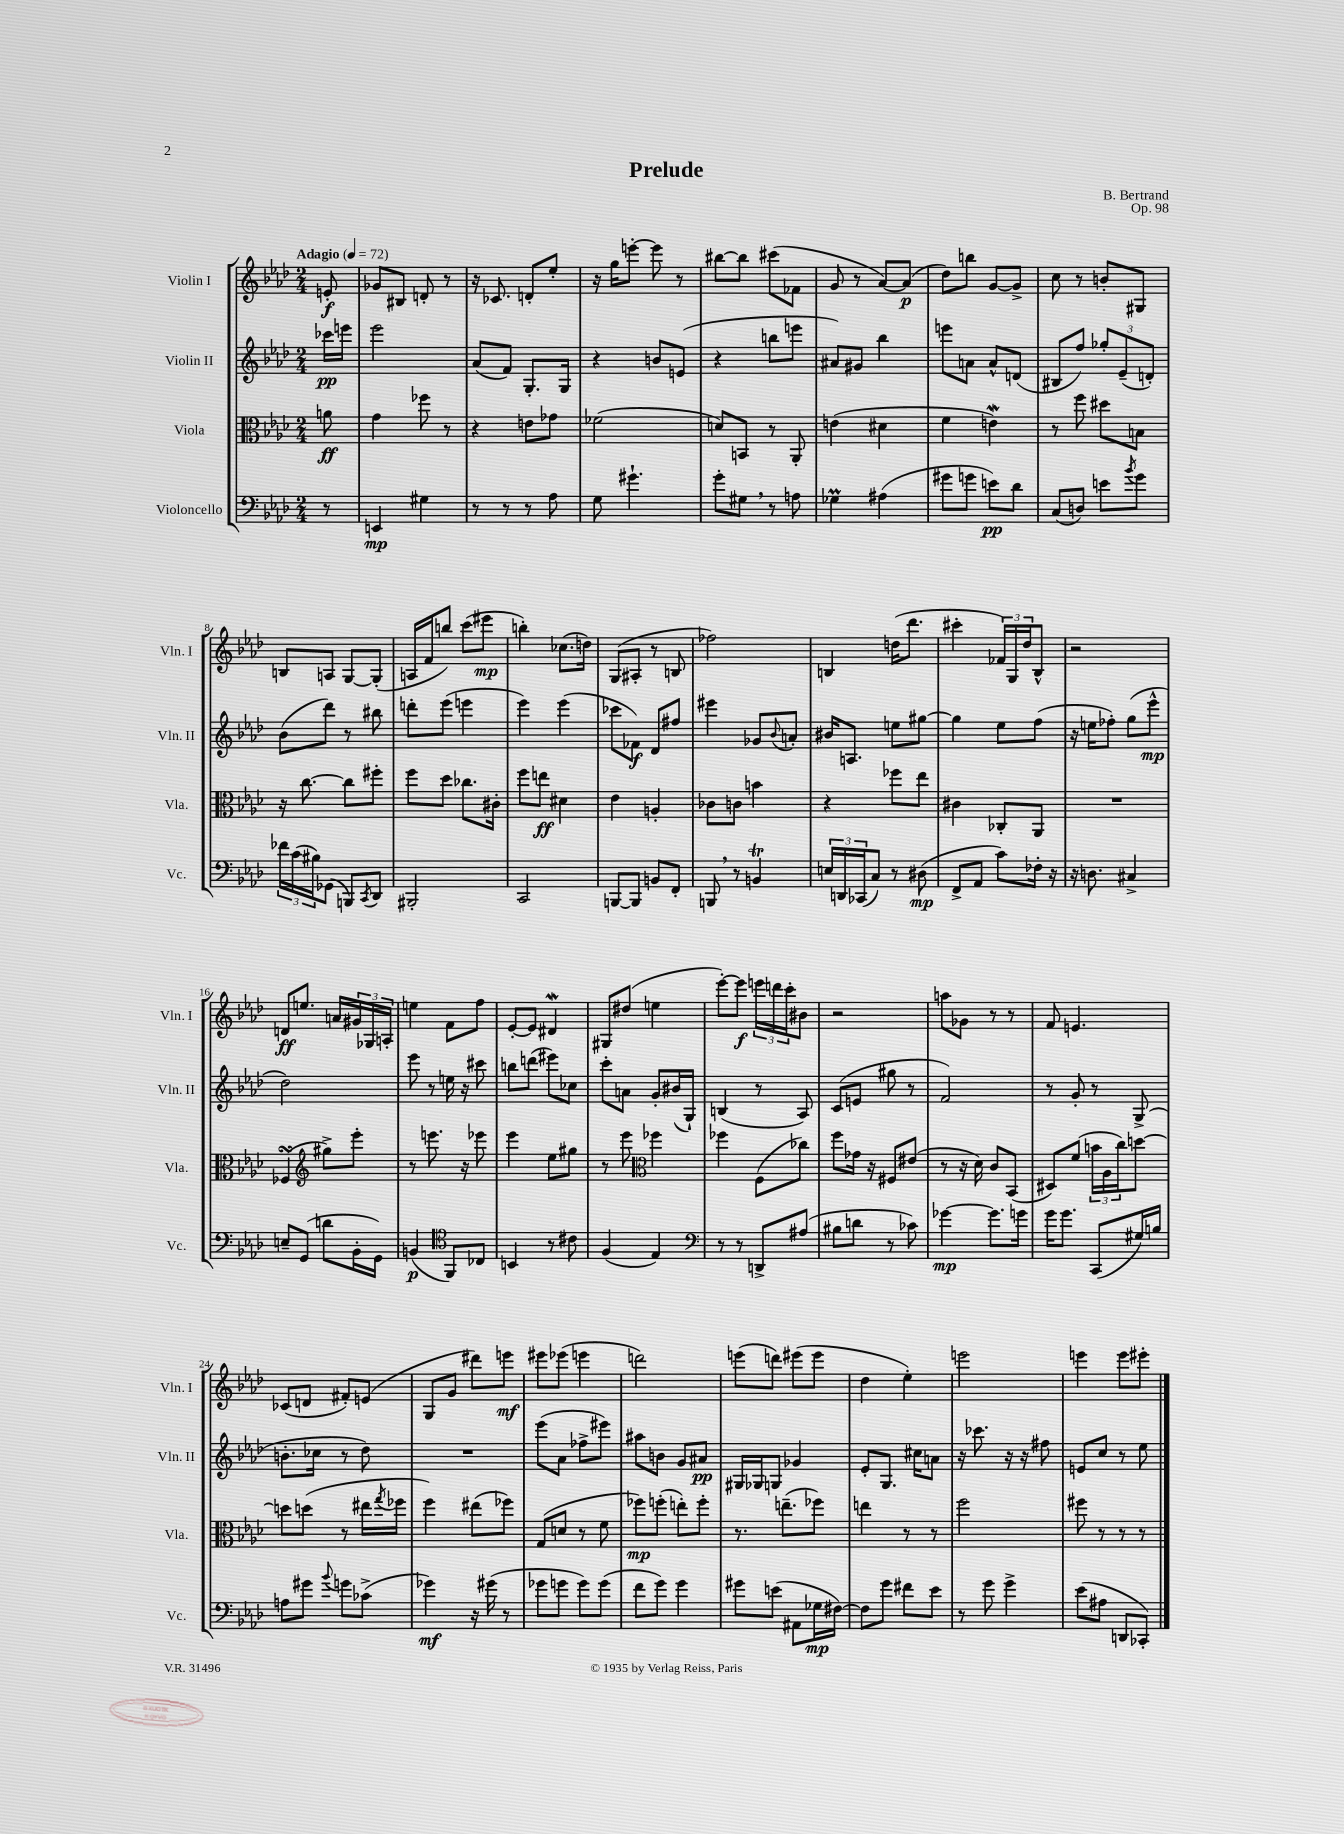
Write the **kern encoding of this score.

**kern	**dynam	**kern	**dynam	**kern	**dynam	**kern	**dynam
*part4	*part4	*part3	*part3	*part2	*part2	*part1	*part1
*staff4	*staff4	*staff3	*staff3	*staff2	*staff2	*staff1	*staff1
*I"Violoncello	*	*I"Viola	*	*I"Violin II	*	*I"Violin I	*
*I'Vc.	*	*I'Vla.	*	*I'Vln. II	*	*I'Vln. I	*
*clefF4	*	*clefC3	*	*clefG2	*	*clefG2	*
*k[b-e-a-d-]	*	*k[b-e-a-d-]	*	*k[b-e-a-d-]	*	*k[b-e-a-d-]	*
*M2/4	*	*M2/4	*	*M2/4	*	*M2/4	*
*MM72	*	*MM72	*	*MM72	*	*MM72	*
=	=	=	=	=	=	=	=
!	!	!	!	!	!	!LO:TX:a:B:t=Adagio	!
8r	.	8an\	ff	16ccc-X\LL	pp	8en'/	f
.	.	.	.	16eeen\JJ	.	.	.
=1	=1	=1	=1	=1	=1	=1	=1
4EEn/	mp	4g\	.	2eee-\	.	8g-X/L	.
.	.	.	.	.	.	8B#X/J	.
4G#X\	.	8ff-X\	.	.	.	8dn'/	.
.	.	8r	.	.	.	8r	.
=2	=2	=2	=2	=2	=2	=2	=2
8r	.	4r	.	(8a-/L	.	16r	.
.	.	.	.	.	.	8.c-X/	.
8r	.	.	.	8f/J)	.	.	.
8r	.	8en\L	.	8.G'/L	.	8dn'/L	.
8A-\	.	8g-X\J	.	.	.	8ee-'/J	.
.	.	.	.	16G/Jk	.	.	.
=3	=3	=3	=3	=3	=3	=3	=3
8G\	.	(2f-X\	.	4r	.	16r	.
.	.	.	.	.	.	16gg\KL	.
4.g#X`\	.	.	.	.	.	[8eeen'\J	.
.	.	.	.	8bn/L	.	8eee\]	.
.	.	.	.	(8en/J	.	8r	.
=4	=4	=4	=4	=4	=4	=4	=4
8g'\L	.	8dn/L)	.	4r	.	[8bb#X\L	.
8G#X,\J	.	8BBn/J	.	.	.	8bb#\J]	.
8r	.	8r	.	8bbn\L	.	(8ccc#X\L	.
8An\	.	8AA-'/	.	8eeen\J	.	8f-X\J	.
=5	=5	=5	=5	=5	=5	=5	=5
4G-XM\	.	(4en\	.	8a#X/L)	.	8g/	.
.	.	.	.	8g#X/J	.	8r	.
(4A#X\	.	4d#X\	.	4bb-\	.	[8a-/L)	.
.	.	.	.	.	.	(8a-/J]	p
=6	=6	=6	=6	=6	=6	=6	=6
8g#X\L	.	4f\	.	8eeen\L	.	8dd-\L)	.
8gn\J	.	.	.	8an\J	.	8bbn\J	.
8en\L)	pp	4enW\)	.	8a^^/L	.	[8g/L	.
8d-\J	.	.	.	(8dn/J	.	8g^/J]	.
=7	=7	=7	=7	=7	=7	=7	=7
(8C/L	.	8r	.	8B#X/L	.	8cc\	.
8Dn/J)	.	8ff\	.	8ff/J)	.	8r	.
8en\L	.	8dd#X\L	.	12gg-X'/L	.	8bn'/L	.
.	.	.	.	(12e-~/	.	.	.
8qb-/	.	.	.	.	.	.	.
8g\J	.	8Bn\J	.	.	.	8G#X/J	.
.	.	.	.	12dn'/J)	.	.	.
!!LO:LB:g=z
=8	=8	=8	=8	=8	=8	=8	=8
24f-X\LL	.	16r	.	(8b-\L	.	8Bn/L	.
(24c\	.	.	.	.	.	.	.
.	.	[8.cc\	.	.	.	.	.
24B#X\J)	.	.	.	.	.	.	.
(8GG-X\J	.	.	.	8ddd-\J)	.	8An/J	.
8BBBn/L)	.	8cc\L]	.	8r	.	[8G/L	.
8qCC/	.	.	.	.	.	.	.
8DD-/J	.	8ff#X'\J	.	8bb#X\	.	(8G'/J]	.
=9	=9	=9	=9	=9	=9	=9	=9
2BBB#X'/	.	8ff\L	.	8dddn'\L	.	16An/LL	.
.	.	.	.	.	.	16f/J	.
.	.	8dd-\J	.	(8eee-\J	.	8bbn/J)	.
.	.	8.cc-X\L	.	4eeen\	.	(8ccc\L	.
.	.	.	.	.	.	8eee#X\J	mp
.	.	16c#X'\Jk	.	.	.	.	.
=10	=10	=10	=10	=10	=10	=10	=10
2CC/	.	8ff\L	.	4eee-\)	.	4bbn'\)	.
.	.	8een\J	ff	.	.	.	.
.	.	4d#X\	.	(4eee-\	.	(8.cc-X\L	.
.	.	.	.	.	.	16ddn\Jk)	.
=11	=11	=11	=11	=11	=11	=11	=11
[8BBBn/L	.	4e-\	.	8ccc-X\L	.	(8G/L	.
8BBB/J]	.	.	.	8f-X\J)	f	8A#X'/J	.
8BBn/L	.	4An'/	.	8d-/L	.	8r	.
8FF'/J	.	.	.	8ff#X/J	.	8Bn/	.
=12	=12	=12	=12	=12	=12	=12	=12
8BBBn,/	.	8c-X\L	.	4eee#X\	.	2ff-X\)	.
8r	.	8cn\J	.	.	.	.	.
4BBnt/	.	4bn\	.	8g-X/L	.	.	.
.	.	.	.	8qqb-/	.	.	.
.	.	.	.	8an'/J	.	.	.
=13	=13	=13	=13	=13	=13	=13	=13
24En/LL	.	4r	.	16b#X/KL	.	4Bn/	.
24DDn/	.	.	.	.	.	.	.
.	.	.	.	8.An/J	.	.	.
(24CC-X/J	.	.	.	.	.	.	.
8C/J)	.	.	.	.	.	.	.
8r	.	8ff-X\L	.	8een\L	.	(16ddn\KL	.
.	.	.	.	.	.	8.ddd-\J	.
(8D#X\	mp	8ee-\J	.	[8gg#X\J	.	.	.
=14	=14	=14	=14	=14	=14	=14	=14
8FF^/L	.	4c#X\	.	4gg#\]	.	4ccc#X'\	.
8AA-/J	.	.	.	.	.	.	.
8c\L)	.	8C-X'/L	.	8ee-\L	.	24f-X/LL)	.
.	.	.	.	.	.	24G/	.
.	.	.	.	.	.	24dd-/J	.
16F-X'\Jk	.	8AA-/J	.	(8ff\J	.	8B-^^/J	.
16r	.	.	.	.	.	.	.
=15	=15	=15	=15	=15	=15	=15	=15
16r	.	2r	.	16r	.	2r	.
8.Dn\	.	.	.	16een\KL	.	.	.
.	.	.	.	8ff-X'\J)	.	.	.
4C#X^/	.	.	.	(8gg\L	.	.	.
.	.	.	.	8eee-^^\J	mp	.	.
!!LO:LB:g=z
=16	=16	=16	=16	=16	=16	=16	=16
8En~/L	.	(4F-XsSSs/	.	2dd-\)	.	8dn/L	ff
(8GG/J	.	.	.	.	.	8.een/J	.
*	*	*clefG2	*	*	*	*	*
8dn\L	.	8gg#X^\L)	.	.	.	.	.
.	.	.	.	.	.	16an/LL	.
16BB-'\L	.	8eee-'\J	.	.	.	24g#X/	.
.	.	.	.	.	.	24G-X/	.
16GG\JJ)	.	.	.	.	.	.	.
.	.	.	.	.	.	24An'/JJ	.
=17	=17	=17	=17	=17	=17	=17	=17
(4BBn/	p	8r	.	8eee-\	.	4een\	.
.	.	8.eeen\	.	8r	.	.	.
*clefC4	*	*	*	*	*	*	*
8FF/L)	.	.	.	16een\	.	8f\L	.
.	.	16r	.	16r	.	.	.
8C-X/J	.	8eee-X\	.	8ccc#X\	.	8ff\J	.
=18	=18	=18	=18	=18	=18	=18	=18
4BBn/	.	4eee-\	.	8bbn\L	.	[8e-'/L	.
.	.	.	.	(8dddn\J	.	8e-/J]	.
8r	.	8ee-\L	.	8eee#X\L)	.	4d#XW/	.
8c#X\	.	8gg#X\J	.	8cc-X\J	.	.	.
=19	=19	=19	=19	=19	=19	=19	=19
(4F/	.	8r	.	8ccc'\L	.	8G#X/L	.
.	.	8eee-\	.	8an\J	.	(8dd#X/J	.
*	*	*clefC3	*	*	*	*	*
4E-/)	.	4ff-X\	.	8g'/L	.	4een\	.
.	.	.	.	(16b#X/L	.	.	.
.	.	.	.	16G`/JJ)	.	.	.
=20	=20	=20	=20	=20	=20	=20	=20
*clefF4	*	*	*	*	*	*	*
8r	.	4ff-X\	.	(4Bn/	.	[8eee-'\L)	.
8r	.	.	.	.	.	8eee-\J]	f
8DDn^/L	.	(8F\L	.	8r	.	24eeen\LL	.
.	.	.	.	.	.	24dddn\	.
.	.	.	.	.	.	24ccc'\J	.
(8A#X/J	.	8cc-X\J)	.	8A-/)	.	8b#X\J	.
=21	=21	=21	=21	=21	=21	=21	=21
8B#X\L	.	8ff\L	.	(8c/L	.	2r	.
8dn\J	.	16g-X\Jk	.	8en/J	.	.	.
.	.	16r	.	.	.	.	.
8r	.	8F#X/L	.	8gg#X\	.	.	.
8c-X\)	.	(8e#X/J	.	8r	.	.	.
=22	=22	=22	=22	=22	=22	=22	=22
[4g-X\	mp	8r	.	2f/)	.	8aan\L	.
.	.	16r	.	.	.	8g-X\J	.
.	.	16d-\)	.	.	.	.	.
8.g-\L]	.	8c/L	.	.	.	8r	.
.	.	(8BB-/J	.	.	.	8r	.
16gn\Jk	.	.	.	.	.	.	.
=23	=23	=23	=23	=23	=23	=23	=23
16g\KL	.	8D#X/L)	.	8r	.	8f/	.
8.g\J	.	.	.	.	.	.	.
.	.	(8f/J	.	8g'/	.	4.en/	.
(8CC/L	.	24bn\LL	.	8r	.	.	.
.	.	24A-\	.	.	.	.	.
.	.	24cc\J)	.	.	.	.	.
16G#X/L)	.	[8ddn\J	.	(8G^/	.	.	.
16Bn/JJ	.	.	.	.	.	.	.
!!LO:LB:g=z
=24	=24	=24	=24	=24	=24	=24	=24
8An\L	.	8ddn\L]	.	8.bn'\L	.	(8c-X/L	.
8g#X\J	.	(8ddn\J	.	.	.	8dn/J	.
.	.	.	.	16cc-X\Jk	.	.	.
8qqb-/	.	.	.	.	.	.	.
8gn\L	.	8r	.	8r	.	8f#X'/L)	.
(8c-X^\J	.	16ee#X\LL	.	8dd-\)	.	(8en/J	.
.	.	8qgg/	.	.	.	.	.
.	.	16ff-X\JJ	.	.	.	.	.
=25	=25	=25	=25	=25	=25	=25	=25
4g-X\)	mf	4ff\)	.	2r	.	8G/L	.
.	.	.	.	.	.	8g/J	.
16r	.	(8ee#X\L	.	.	.	8ddd#X\L)	.
(16g#X\	.	.	.	.	.	.	.
8r	.	8ff-X\J)	.	.	.	8eeen\J	mf
=26	=26	=26	=26	=26	=26	=26	=26
8g-X\L	.	(8G/L	.	(8eee-\L	.	8eee#X\L	.
8gn\J	.	8dn/J	.	8a-\J	.	(8eee-X\J	.
8g\L)	.	8r	.	8ff-X^\L	.	4eeen\	.
(8g\J	.	8f\	.	8eee#X\J)	.	.	.
=27	=27	=27	=27	=27	=27	=27	=27
8f\L	.	8ff-X\L)	mp	8aa#X\L	.	2dddn\)	.
8g\J)	.	(8ffn'\J	.	8bn\J	.	.	.
4g\	.	8een'\L)	.	8g/L	.	.	.
.	.	8ff'\J	.	8a#X/J	pp	.	.
=28	=28	=28	=28	=28	=28	=28	=28
8g#X\L	.	8.r	.	16G#X/LL	.	(8eeen\L	.
.	.	.	.	16G-X/J	.	.	.
(8en\J	.	.	.	8Gn/J	.	8dddn\J)	.
.	.	(8.een~\L	.	.	.	.	.
8AA#X\L	.	.	.	4g-X/	.	(8eee#X\L	.
16G-X\L	mp	8ff-X\J)	.	.	.	8eee#\J	.
[16F#X\JJ)	.	.	.	.	.	.	.
=29	=29	=29	=29	=29	=29	=29	=29
8F#\L]	.	4een\	.	8e-'/L	.	4dd-\	.
8g\J	.	.	.	8.G/J	.	.	.
8f#X\L	.	8r	.	.	.	4ee-'\)	.
.	.	.	.	16cc#X\KL	.	.	.
8e-\J	.	8r	.	8an\J	.	.	.
=30	=30	=30	=30	=30	=30	=30	=30
8r	.	2ff\	.	16r	.	2eeen\	.
.	.	.	.	8.ccc-X\	.	.	.
8g\	.	.	.	.	.	.	.
4g^\	.	.	.	16r	.	.	.
.	.	.	.	16r	.	.	.
.	.	.	.	8ff#X\	.	.	.
=31	=31	=31	=31	=31	=31	=31	=31
(8e-\L	.	8ff#X\	.	8en/L	.	4eeen\	.
8A#X\J	.	8r	.	8cc/J	.	.	.
8DDn/L	.	8r	.	8r	.	8eee\L	.
8CC-X'/J)	.	8r	.	8ee-\	.	8eee#X'\J	.
==	==	==	==	==	==	==	==
*-	*-	*-	*-	*-	*-	*-	*-
